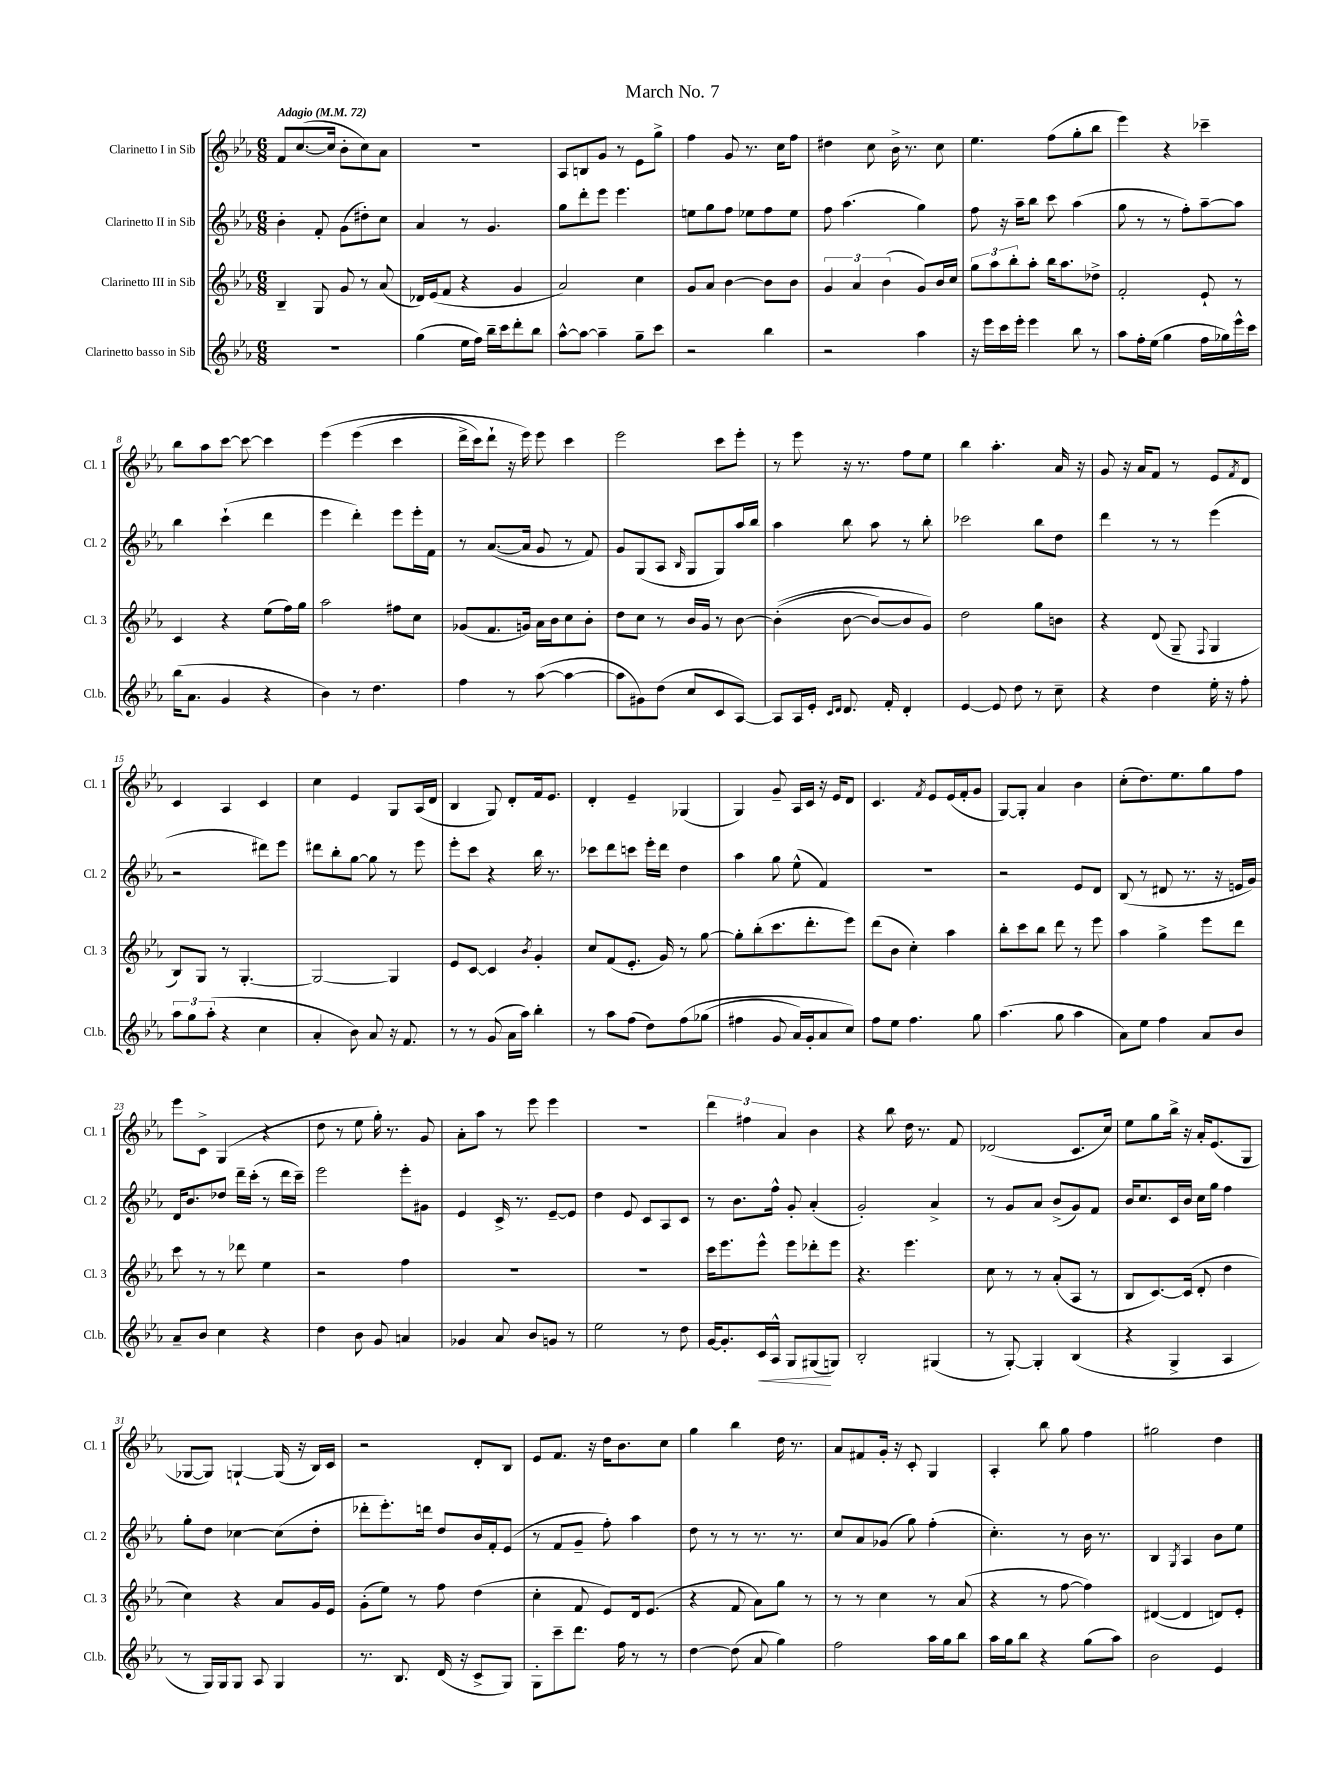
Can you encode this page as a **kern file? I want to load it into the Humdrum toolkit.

**kern	**dynam	**kern	**kern	**kern
*part4	*part4	*part3	*part2	*part1
*staff4	*staff4	*staff3	*staff2	*staff1
*I"Clarinetto basso in Sib	*	*I"Clarinetto III in Sib	*I"Clarinetto II in Sib	*I"Clarinetto I in Sib
*I'Cl.b.	*	*I'Cl. 3	*I'Cl. 2	*I'Cl. 1
*clefG2	*	*clefG2	*clefG2	*clefG2
*k[b-e-a-]	*	*k[b-e-a-]	*k[b-e-a-]	*k[b-e-a-]
*M6/8	*	*M6/8	*M6/8	*M6/8
*MM72	*	*MM72	*MM72	*MM72
=1	=1	=1	=1	=1
!	!	!	!	!LO:TX:a:B:t=Adagio
2.r	.	4B-~/	4b-'\	8f/L
.	.	.	.	([8.cc/
.	.	8G/	8f'/	.
.	.	.	.	16cc/Jk]
.	.	8g/	(8g\L	8b-'\L
.	.	8r	8dd#X'\)	8cc\)
.	.	(8a-/	8cc\J	8a-\J
=2	=2	=2	=2	=2
(4gg\	.	16d-X/LL)	4a-/	2.r
.	.	(16e-/J	.	.
.	.	8f/J	.	.
16ee-\LL	.	4r	8r	.
16ff\JJ)	.	.	.	.
16bb-~\LL	.	.	4.g/	.
16ccc\J	.	.	.	.
8ddd'\	.	4g/	.	.
8bb-\J	.	.	.	.
=3	=3	=3	=3	=3
[8aa-^^\L	.	2a-/)	8gg\L	8A-/L
8aa-\J_	.	.	8ddd'\	8Bn/
4aa-~\]	.	.	8eee-\J	8g/J
.	.	.	4.eee-\	8r
8gg~\L	.	4cc\	.	8e-\L
8ccc\J	.	.	.	8gg^\J
=4	=4	=4	=4	=4
2r	.	8g/L	8een\L	4ff\
.	.	8a-/J	8gg\	.
.	.	[4b-\	8ff\J	8g/
.	.	.	8ee-X\L	8.r
4bb-\	.	8b-\L]	8ff\	.
.	.	.	.	16cc\KL
.	.	8b-\J	8ee-\J	8ff\J
=5	=5	=5	=5	=5
2r	.	6g/	8ff\	4dd#X\
.	.	.	(4.aa-\	.
.	.	6a-/	.	.
.	.	.	.	8cc\
.	.	(6b-\	.	.
.	.	.	.	16b-^\
.	.	.	.	8.r
4aa-\	.	8g/L)	4gg\)	.
.	.	16b-/L	.	8cc\
.	.	16cc/JJ	.	.
=6	=6	=6	=6	=6
16r	.	12gg\L	8ff\	4.ee-\
16eee-\LL	.	.	.	.
.	.	12aa-\	.	.
16ccc\	.	.	16r	.
.	.	12bb-'\	.	.
16eee-'\JJ	.	.	16aa-~\KL	.
4eee-\	.	8aa-'\J	8bb-\J	.
.	.	16bb-\KL	8ccc\	(8ff\L
.	.	8.aa-\	.	.
8bb-\	.	.	(4aa-\	8gg'\
8r	.	8dd-X^\J	.	8bb-\J
=7	=7	=7	=7	=7
8aa-\L	.	2f'/	8gg\	4eee-\)
16ff'\L	.	.	8r	.
(16ee-\JJ	.	.	.	.
4gg\	.	.	8r	4r
.	.	.	8ff'\L)	.
16ff\LL	.	8e-`/	[8aa-~\	4ccc-X~\
16gg-X\)	.	.	.	.
16eee-^^\	.	8r	8aa-\J]	.
16ccc\JJ	.	.	.	.
!!LO:LB:g=z
=8	=8	=8	=8	=8
(16bb-\KL	.	4c/	4bb-\	8bb-\L
8.a-\J	.	.	.	.
.	.	.	.	8aa-\
4g/	.	4r	(4ccc`\	[8ccc\J
.	.	.	.	8ccc\_
4r	.	(8ee-\L	4ddd\	4ccc\]
.	.	16ff\L)	.	.
.	.	16gg\JJ	.	.
=9	=9	=9	=9	=9
4b-\)	.	2aa-\	4eee-\	(4eee-\
8r	.	.	4ddd'\)	(4eee-\
4.dd\	.	.	.	.
.	.	8ff#X\L	8eee-\L	4ccc\
.	.	8cc\J	16eee-'\L	.
.	.	.	16f\JJ	.
=10	=10	=10	=10	=10
4ff\	.	(8g-X/L	8r	16ddd^\LL
.	.	.	.	16ccc\J)
.	.	8.f/	([8.a-/L	8ddd`\J
8r	.	.	.	16r
.	.	16gn/Jk)	16a-/Jk]	16eee-\)
([8aa-\	.	16a-\LL	8g/	8eee-\
.	.	16b-\J	.	.
4aa-\_	.	8cc\	8r	4ccc\
.	.	8b-'\J	8f/)	.
=11	=11	=11	=11	=11
8aa-\L]	.	8dd\L	8g/L	2eee-\
8g#X\)	.	8cc\J	(8G/	.
(8dd\J	.	8r	8A-/J	.
.	.	.	16qqB-/	.
8cc/L	.	16b-/LL	8G/L	.
.	.	16g/JJ	.	.
8c/	.	8r	8G/)	8ccc\L
[8A-/J)	.	[8b-\	16aa-/L	8eee-'\J
.	.	.	16bb-/JJ	.
=12	=12	=12	=12	=12
8A-/L]	.	((4b-'\]	4aa-\	8r
16A-/L	.	.	.	8eee-\
16e-'/JJ	.	.	.	.
16qqc/LL	.	.	.	.
16qqd/JJ	.	.	.	.
8.d/	.	[8b-\	8bb-\	16r
.	.	.	.	8.r
.	.	8b-/L_)	8aa-\	.
16f'/	.	.	.	.
4d'/	.	8b-/]	8r	8ff\L
.	.	8g/J)	8bb-'\	8ee-\J
=13	=13	=13	=13	=13
[4e-/	.	2dd\	2ccc-X\	4bb-\
8e-/]	.	.	.	4.aa-'\
8dd\	.	.	.	.
8r	.	8gg\L	8bb-\L	.
8cc~\	.	8bn\J	8dd\J	16a-/
.	.	.	.	16r
=14	=14	=14	=14	=14
4r	.	4r	4ddd\	8g/
.	.	.	.	16r
.	.	.	.	16a-/KL
4dd\	.	(8d/	8r	8f/J
.	.	8G~/	8r	8r
.	.	8qqF/	.	.
16ee-'\	.	4G/	(4eee-\	8e-/L
16r	.	.	.	.
.	.	.	.	8qf/
8ff'\	.	.	.	8d/J
!!LO:LB:g=z
=15	=15	=15	=15	=15
12aa-\L	.	8B-/L)	2r	4c/
12gg\	.	.	.	.
.	.	8G/J	.	.
(12aa-'\J	.	.	.	.
4r	.	8r	.	4A-/
.	.	[4.G'/	.	.
4cc\	.	.	8ddd#X\L)	4c/
.	.	.	8eee-\J	.
=16	=16	=16	=16	=16
4a-'/	.	2G/_	8ddd#X\L	4cc\
.	.	.	8bb-'\	.
8b-\)	.	.	[8gg\J	4e-/
8a-/	.	.	8gg\]	.
16r	.	4G/]	8r	8G/L
8.f/	.	.	.	.
.	.	.	8eee-\	(16A-/L
.	.	.	.	16d/JJ
=17	=17	=17	=17	=17
8r	.	8e-/L	8eee-'\L	4B-/
8r	.	[8c/J	8ccc\J	.
(8g/	.	4c/]	4r	8G/)
16a-\LL	.	.	.	8d'/L
16aa-\JJ)	.	.	.	.
.	.	8qb-/	.	.
4bb-'\	.	4g'/	16bb-\	16f/k
.	.	.	8.r	8.e-/J
=18	=18	=18	=18	=18
8r	.	8cc/L	8ccc-X\L	4d'/
8aa-\L	.	(8f/	8ddd\	.
(8ff\J	.	8.e-'/J	8cccn\J	4e-~/
8dd\L)	.	.	16eee-'\LL	.
.	.	16g/)	16ddd\JJ	.
(8ff\	.	8r	4dd\	(4G-X/
(8gg-X\J	.	[8gg\	.	.
=19	=19	=19	=19	=19
4ff#X\	.	8gg'\L]	4aa-\	4G/)
.	.	(8bb-'\	.	.
8g/	.	8.ccc\	8gg\	8g~/
16a-/LL)	.	.	(8ee-^^\	16A-/LL
16g'/J	.	8.ddd'\	.	16c/JJ
8a-/	.	.	4f/)	16r
.	.	.	.	16e-/KL
8cc/J)	.	8eee-\J)	.	8d/J
=20	=20	=20	=20	=20
8ff\L	.	(8ddd\L	2.r	4.c/
8ee-\J	.	8b-\J	.	.
4.ff\	.	4cc'\)	.	.
.	.	.	.	8qf/
.	.	.	.	8e-/L
.	.	4aa-\	.	(16e-/L
.	.	.	.	16f'/J
8gg\	.	.	.	8g/J
=21	=21	=21	=21	=21
(4.aa-\	.	8bb-'\L	2r	[8G/L)
.	.	8ccc\	.	8G'/J]
.	.	8bb-\J	.	4a-/
8gg\	.	8ddd\	.	.
4aa-\	.	8r	8e-/L	4b-\
.	.	8eee-\	8d/J	.
=22	=22	=22	=22	=22
8a-\L)	.	4aa-\	(8B-/	(8cc'\L
8ee-\J	.	.	8r	8.dd\)
4ff\	.	4gg^\	8d#X/	.
.	.	.	.	8.ee-\
.	.	.	8.r	.
8a-/L	.	8eee-\L	.	8gg\
.	.	.	16r	.
8b-/J	.	8ddd\J	16en/LL	8ff\J
.	.	.	16g/JJ)	.
!!LO:LB:g=z
=23	=23	=23	=23	=23
8a-~/L	.	8ccc\	16d/KL	8eee-\L
.	.	.	8.b-/	.
8b-/J	.	8r	.	8c^\J
4cc\	.	8r	8dd-X/J	(4G/
.	.	8ddd-X\	16ddd~\LL	.
.	.	.	(16ccc'\JJ	.
4r	.	4ee-\	8r	4r
.	.	.	16ddd\LL	.
.	.	.	16ccc~\JJ)	.
=24	=24	=24	=24	=24
4dd\	.	2r	2eee-\	8dd\
.	.	.	.	8r
8b-\	.	.	.	8ee-\
8g/	.	.	.	16gg'\)
.	.	.	.	8.r
4an/	.	4ff\	8eee-'\L	.
.	.	.	8g#X\J	8g/
=25	=25	=25	=25	=25
4g-X/	.	2.r	4e-/	8a-'\L
.	.	.	.	8aa-\J
8a-/	.	.	16c^/	8r
.	.	.	8.r	.
8b-/L	.	.	.	8eee-\
8gn/J	.	.	[8e-~/L	4eee-\
8r	.	.	8e-/J]	.
=26	=26	=26	=26	=26
2ee-\	.	2.r	4dd\	2.r
.	.	.	8e-/	.
.	.	.	8c/L	.
8r	.	.	8A-/	.
8dd\	.	.	8c/J	.
=27	=27	=27	=27	=27
[16g/KL	.	16ccc\KL	8r	6ddd\
8.g'/]	.	8.eee-\	.	.
.	.	.	8.b-\L	.
.	.	.	.	6ff#X\
!	!LO:HP:b	!	!	!
16c/L	<	8eee-^^\J	.	.
16A-^^/JJ	.	.	16ff^^\Jk	.
.	.	.	.	6a-/
8G/L	.	8eee-\L	8g'/	.
(8G#X/	.	8ddd-X'\	(4a-'/	4b-\
8Gn/J)	[	8eee-\J	.	.
=28	=28	=28	=28	=28
2B-'/	.	4.r	2g'/)	4r
.	.	.	.	8bb-\
.	.	4.eee-\	.	16dd\
.	.	.	.	8.r
(4G#X/	.	.	4a-^/	.
.	.	.	.	8f/
=29	=29	=29	=29	=29
8r	.	8cc\	8r	(2d-X/
[8G'/)	.	8r	8g/L	.
4G'/]	.	8r	8a-/J	.
.	.	(8a-'/L	(8b-^/L	.
(4B-/	.	8A-/J	8g/)	8.c/L
.	.	8r	8f/J	.
.	.	.	.	16cc/Jk)
=30	=30	=30	=30	=30
4r	.	8B-/L	16b-/KL	8ee-\L
.	.	.	8.cc/	.
.	.	[8.c/)	.	8gg\
4G^/	.	.	16c/L	16bb-^\Jk
.	.	(16c/Jk]	16b-/JJ	16r
.	.	8d'/	16cc\LL	16a-'/KL
.	.	.	16gg\JJ	(8.e-/
4A-/	.	4dd\	4ff\	.
.	.	.	.	8G/J
!!LO:LB:g=z
=31	=31	=31	=31	=31
8r	.	4cc\)	8gg'\L	[8G-X/L
16G/LL)	.	.	8dd\J	8G-/J])
16G/J	.	.	.	.
8G/J	.	4r	[4cc-X\	[4Gn`/
8A-/	.	.	.	.
4G/	.	8a-/L	(8cc-\L]	(16G/]
.	.	.	.	16r
.	.	16g/L	8dd'\J	16B-/LL)
.	.	16e-/JJ	.	16c/JJ
=32	=32	=32	=32	=32
8.r	.	(8g'\L	8ddd-X'\L	2r
.	.	8ee-\J)	8.eee-'\)	.
8.B-/	.	.	.	.
.	.	8r	.	.
.	.	.	16dddn\Jk	.
(16d/	.	8ff\	8dd/L	.
16r	.	.	.	.
8c^/L	.	(4dd\	16b-/L	8d'/L
.	.	.	16f'/J	.
8G/J)	.	.	(8e-/J	8B-/J
=33	=33	=33	=33	=33
8G'\L	.	4cc'\	8r	8e-/L
8ccc~\	.	.	8f/L	8.f/J
8.ddd\J	.	8f/	8g~/J	.
.	.	.	.	16r
.	.	8e-/L)	8ff'\)	16dd\KL
16ff\	.	.	.	8.b-\
8r	.	16d/k	4aa-\	.
.	.	(8.e-/J	.	.
8r	.	.	.	8cc\J
=34	=34	=34	=34	=34
[4dd\	.	4r	8dd\	4gg\
.	.	.	8r	.
(8dd\]	.	8f/	8r	4bb-\
8a-/	.	8a-\L)	8.r	.
4gg\)	.	8gg\J	.	16dd\
.	.	.	8.r	8.r
.	.	8r	.	.
=35	=35	=35	=35	=35
2ff\	.	8r	8cc/L	8a-/L
.	.	8r	8a-/	8f#X/
.	.	4cc\	(8g-X/J	16g'/Jk
.	.	.	.	16r
.	.	.	8gg\)	8c'/
16aa-\LL	.	8r	(4ff'\	4G/
16gg\J	.	.	.	.
8bb-\J	.	(8a-/	.	.
=36	=36	=36	=36	=36
16aa-\LL	.	4r	4.cc'\)	4A-'/
16gg\J	.	.	.	.
8bb-\J	.	.	.	.
4r	.	8r	.	8bb-\
.	.	[8ff\	8r	8gg\
(8gg\L	.	4ff\])	16b-\	4ff\
.	.	.	8.r	.
8aa-\J)	.	.	.	.
=37	=37	=37	=37	=37
2b-\	.	([4d#X/	4B-/	2gg#X\
.	.	.	8qG/	.
.	.	4d#/]	4A-/	.
4e-/	.	8dn/L)	8b-\L	4dd\
.	.	8e-'/J	8ee-\J	.
==	==	==	==	==
*-	*-	*-	*-	*-
